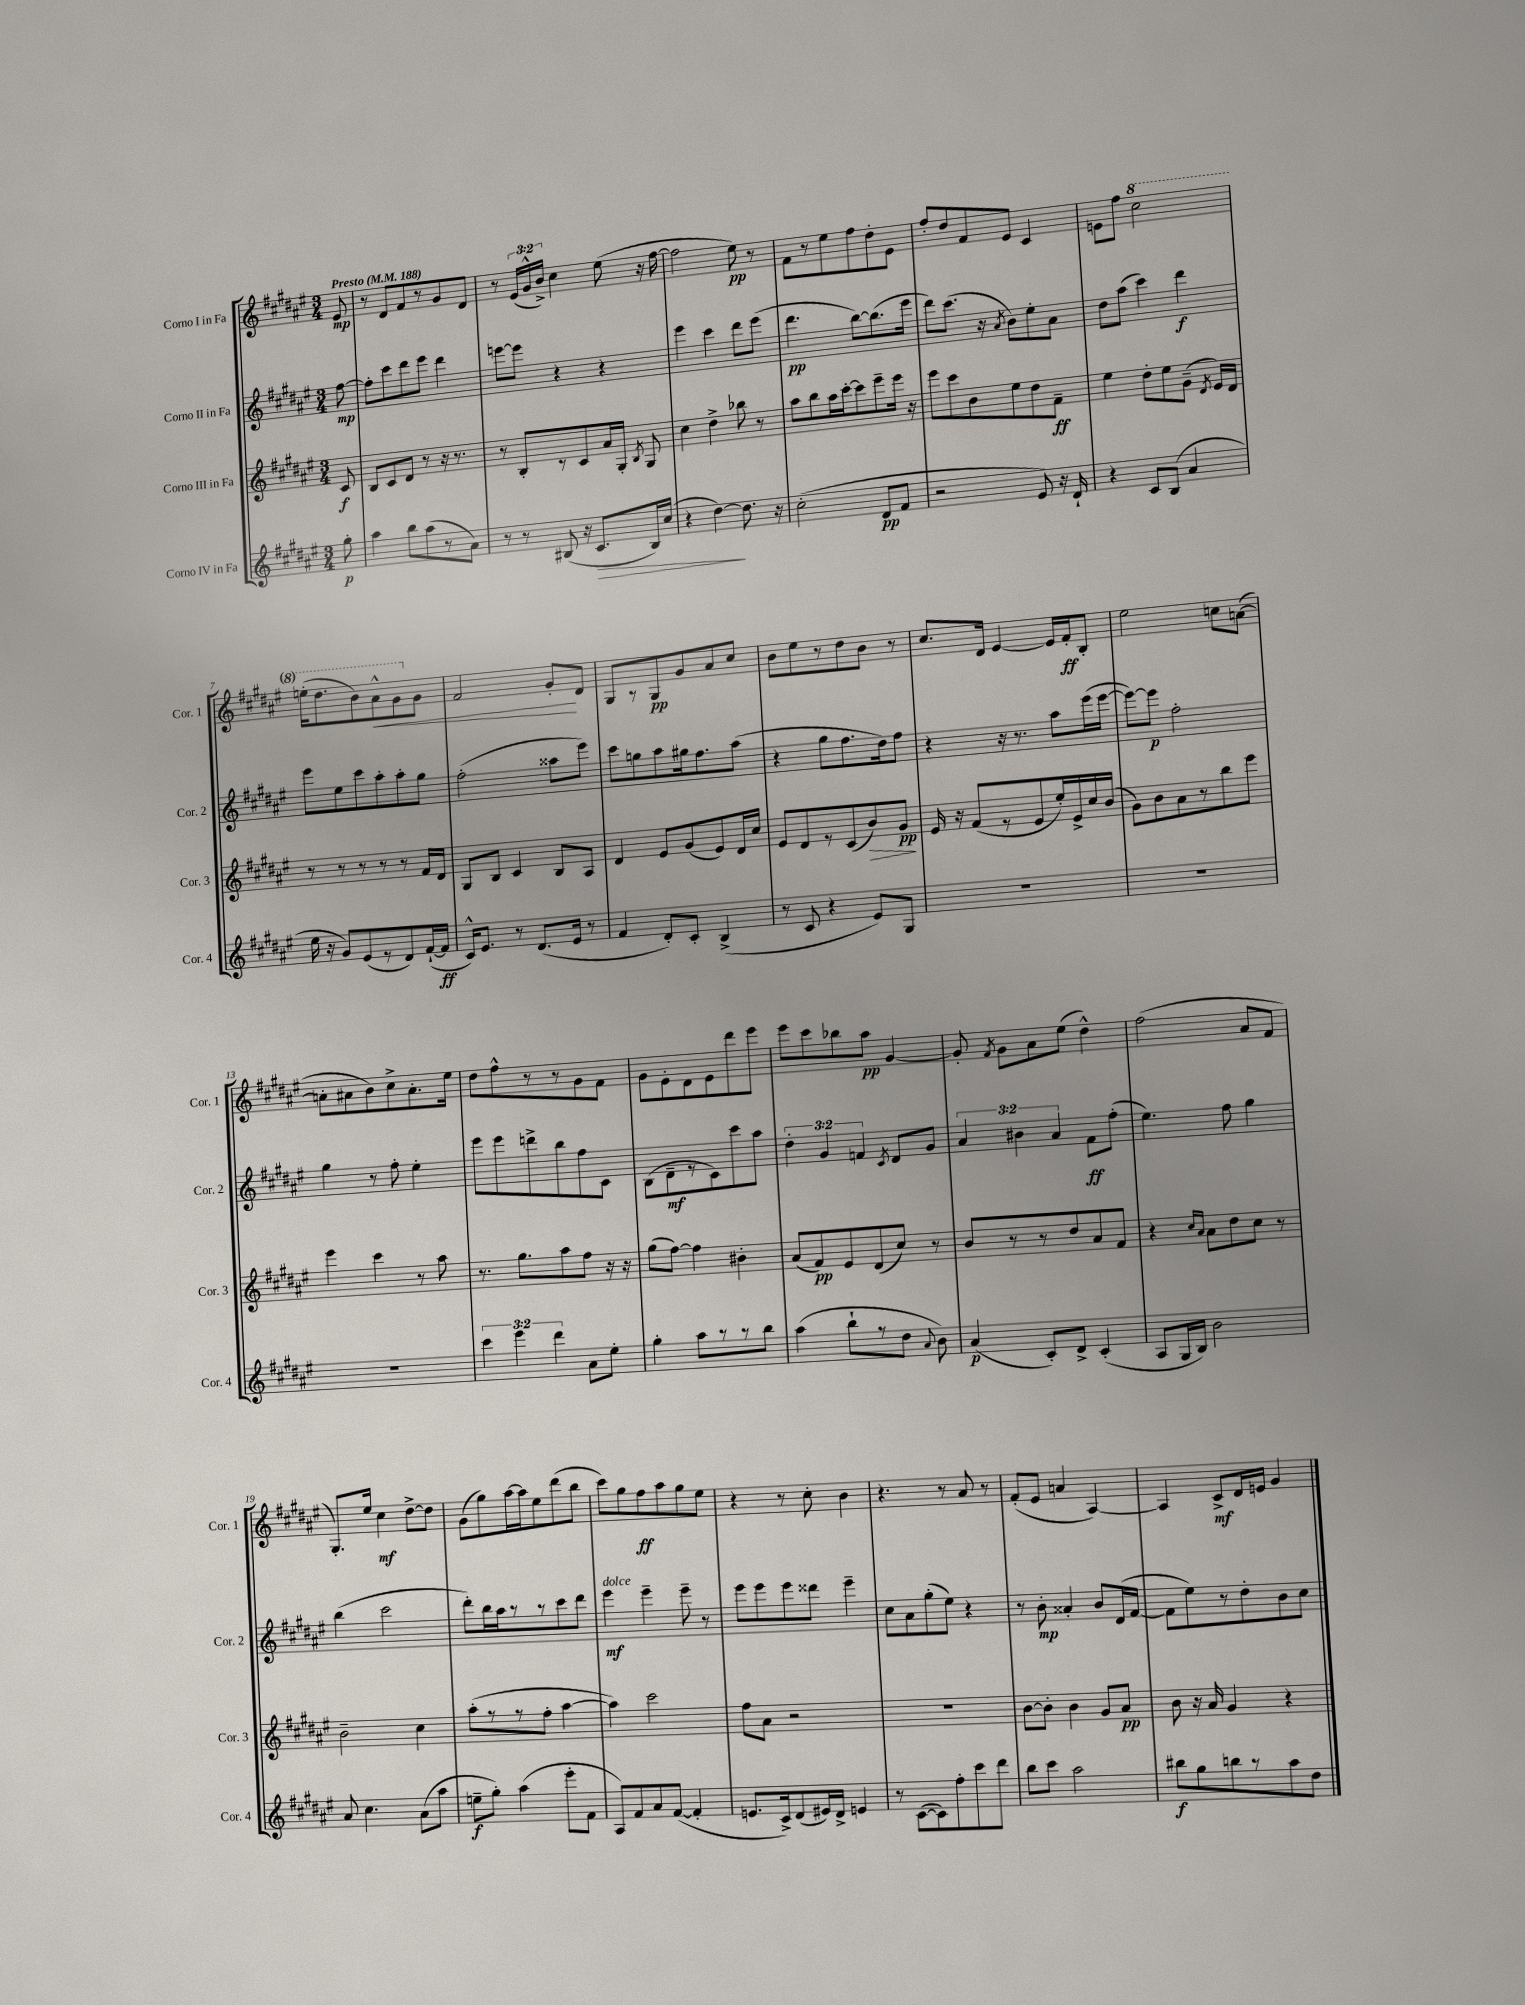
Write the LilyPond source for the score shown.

<<
\new StaffGroup <<
\new Staff = "s0" \with { instrumentName = "Corno I in Fa" shortInstrumentName = "Cor. 1" } {
    \clef treble \key fis \major \numericTimeSignature \time 3/4 \override Staff.TupletNumber.text = #tuplet-number::calc-fraction-text \partial 8 \tempo "Presto" 4 = 188
    \autoBeamOff eis'8\mp |
    r8 dis'8[ fis'8 r8 gis'8 dis'8] |
    r8 \tuplet 3/2 { eis'16[( gis'16-^ b'16]->) } cis''4 eis''8( r16 fis''16~ |
    fis''2 eis''8\pp) r8 |
    fis'8[ r8 eis''8 fis''8 dis''8-. eis'8] |
    fis''8[-. dis''8 fis'8 eis'8] cis'4 |
    e'8[ fis''8] \ottava #1 cis'''2 |
    e'''16[-.( dis'''8. b''8) ais''8-^\< gis''8 \ottava #0 gis'8] |
    fis'2 gis'8[-.\! dis'8] |
    gis8[ r8 gis8\pp gis'8 ais'8 cis''8] |
    b'8[ eis''8 r8 dis''8 b'8] r8 |
    cis''8.[ dis'16] eis'4~ eis'16[ fis'16-.\ff b8]-. |
    eis''2 c''8[ a'8]~( |
    a'8[-. ais'8 b'8) cis''8-> ais'8.-. eis''16] |
    dis''8[ fis''8-^ r8 r8 gis'8 fis'8] |
    gis'8[ eis'8-. dis'8 eis'8 dis'''8 eis'''8] |
    eis'''8[ cis'''8 bes''8 ais''8]\pp gis'4~ |
    gis'8-. \acciaccatura { fis'8 } gis'8[ ais'8 eis''8]( dis''4-^) |
    fis''2( ais'8[ fis'8] |
    gis8.[-.) eis''16] cis''4\mf dis''8[~-> dis''8] |
    gis'8[( gis''8) ais''16~ ais''16 eis''8 dis'''8( b''8] |
    cis'''8[) gis''8 fis''8\ff ais''8 gis''8 eis''8] |
    r4 r8 cis''8-. b'4 |
    r4. r8 ais'8 r8 |
    fis'8[-.( eis'8] a'4 ais4~) |
    ais4 cis'8[->\mf dis'16 e'16] gis'4 \bar "|." |
}
\new Staff = "s1" \with { instrumentName = "Corno II in Fa" shortInstrumentName = "Cor. 2" } {
    \clef treble \key fis \major \numericTimeSignature \time 3/4 \override Staff.TupletNumber.text = #tuplet-number::calc-fraction-text \partial 8
    \autoBeamOff fis''8~\mp |
    fis''8[-. cis'''8 dis'''8 eis'''8] dis'''4 |
    e'''8[~ e'''8] r4 r4 |
    eis'''4 cis'''4 dis'''8[ eis'''8]( |
    dis'''4.\pp b''8[~) b''8.( eis'''16] |
    dis'''8[) cis'''8.]( r16 \acciaccatura { ais'8 } b'8[) eis''8-. ais'8] |
    dis''8[ ais''8]( cis'''4) dis'''4\f |
    eis'''8[ eis''8 cis'''8 ais''8-. ais''8-. gis''8] |
    fis''2-.( aisis''8[ eis'''8]) |
    cis'''8[ g''8 ais''8 gis''16 fis''8. ais''8]( |
    r4 gis''8[ fis''8. dis''16) fis''8] |
    r4 r16 r8. ais''8[ eis'''16( eis'''16]~ |
    eis'''8[~) eis'''8]\p fis''2-. |
    gis''4 r8 fis''8-. eis''4-. |
    eis'''8[ eis'''8 d'''8-> b''8 fis''8 cis'8] |
    b8[( dis'8--\mf r8 cis'8) cis'''8 ais''8] |
    \tuplet 3/2 { dis''4-. gis'4 f'4 } \acciaccatura { cis'8 } dis'8[ gis'8] |
    \tuplet 3/2 { ais'4 bis'4 ais'4 } fis'8[\ff fis''8]-.( |
    eis''4.) fis''8 gis''4 |
    b''4( cis'''2 |
    dis'''8[-.) b''16 ais''16 r8 r8 cis'''8 dis'''8] |
    eis'''4\mf^\markup { \italic "dolce" } eis'''4-- eis'''8-- r8 |
    eis'''8[ eis'''8 eis'''8 disis'''8] eis'''4-- |
    cis''8[ ais'8 gis''8-.( eis''8]) r4 |
    r8 b'8-.\mp aisis'4-. b'8[ dis'16( fis'16]~ |
    fis'8[ eis''8) r8 dis''8-. b'8 cis''8] \bar "|." |
}
\new Staff = "s2" \with { instrumentName = "Corno III in Fa" shortInstrumentName = "Cor. 3" } {
    \clef treble \key fis \major \numericTimeSignature \time 3/4 \partial 8
    \autoBeamOff cis'8\f |
    b8[ cis'8 dis'8] r8 r16 r8. |
    r8 b8[-. r8 cis'8 ais'16 gis16]-. \acciaccatura { b8 } gis8 |
    cis''4 dis''4-> bes''8 r8 |
    ais''8[ b''8 ais''16 cis'''16~-. cis'''8 eis'''8-- eis'''16] r16 |
    eis'''8[ cis'''8 b'8 eis''8 dis''8 fis'8]--\ff |
    eis''4 dis''8[-. eis''8 gis'8]--( \acciaccatura { dis'8 } eis'16[) dis'16] |
    r8 r8 r8 r8 r8 fis'16[ dis'16] |
    gis8[ b8] cis'4 b8[ ais8] |
    dis'4 eis'8[ gis'8( eis'8) dis'16 cis''16] |
    eis'8[ dis'8 r8 cis'8( b'8\>) gis'8]\pp\! |
    eis'16 r16 fis'8[( r8 eis'8 eis''16-.) eis'16-> cis''16 b'16]( |
    gis'8[) b'8 ais'8 r8 b''8 eis'''8] |
    eis'''4 cis'''4 r8 ais''8 |
    r8. gis''8.[ ais''8 fis''8] r16 r16 |
    gis''8[( fis''8]~) fis''4 bis'4-. |
    ais'8[( fis'8\pp) eis'8 dis'8( cis''8]) r8 |
    b'8[ r8 r8 dis''8 ais'8 fis'8] |
    r4 \grace { cis''16[ ais'16] } ais'8[ dis''8 cis''8] r8 |
    b'2-- cis''4 |
    ais''8[-.( r8 r8 fis''8]-. ais''4~ |
    ais''4) cis'''2 |
    fis''8[ ais'8] r2 |
    R2. |
    b'8[~ b'8]-. b'4 gis'8[ ais'8]\pp |
    b'8 r16 ais'16 gis'4 r4 \bar "|." |
}
\new Staff = "s3" \with { instrumentName = "Corno IV in Fa" shortInstrumentName = "Cor. 4" } {
    \clef treble \key fis \major \numericTimeSignature \time 3/4 \override Staff.TupletNumber.text = #tuplet-number::calc-fraction-text \partial 8
    \autoBeamOff gis''8-.\p |
    ais''4 b''8[ ais''8( r8 ais'8]) |
    r8 r8 bis8( r16 cis'8.[\> bis16) cis''16]( |
    r4 dis''4~\!) dis''8. r16 |
    cis''2-.( dis'8[\pp fis'8] |
    r2 eis'8) r16 dis'16-! |
    r4 cis'8[ b8]( ais'4 |
    eis''16 r16 gis'8[) eis'8( r8 dis'8) fis'16~-!( fis'16]\ff |
    cis'16[-^) eis'8.] r8 dis'8.[( eis'16] r8 |
    fis'4 dis'8[-.) cis'8]-. b4->( |
    r8 cis'8 r4 eis'8[) gis8] |
    R2. |
    R2. |
    R2. |
    \tuplet 3/2 { cis'''4 eis'''4 dis'''4 } ais'8[ eis''8]-. |
    gis''4-. ais''8[ r8 r8 b''8] |
    ais''4( b''8[-! r8 dis''8] \appoggiatura { ais'8 } b'8) |
    ais'4\p( cis'8[-.) dis'8]-> cis'4-.( |
    ais8[ gis16 b16]) b'2 |
    ais'8 cis''4. ais'8[( ais''8] |
    e''8[--\f gis''8]-.) ais''4( eis'''8[-. fis'8] |
    ais8[) fis'8 ais'8 fis'8]~( fis'4-. |
    e'8.[ cis'16->) dis'8( eis'16) dis'16]-> e'4 |
    r8 cis'8[~( cis'8) fis''8-. cis'''8 dis'''8] |
    b''8[ cis'''8] ais''2 |
    bis''8[\f gis''8 b''8 r8 ais''8 dis''8] \bar "|." |
}
>>
>>
